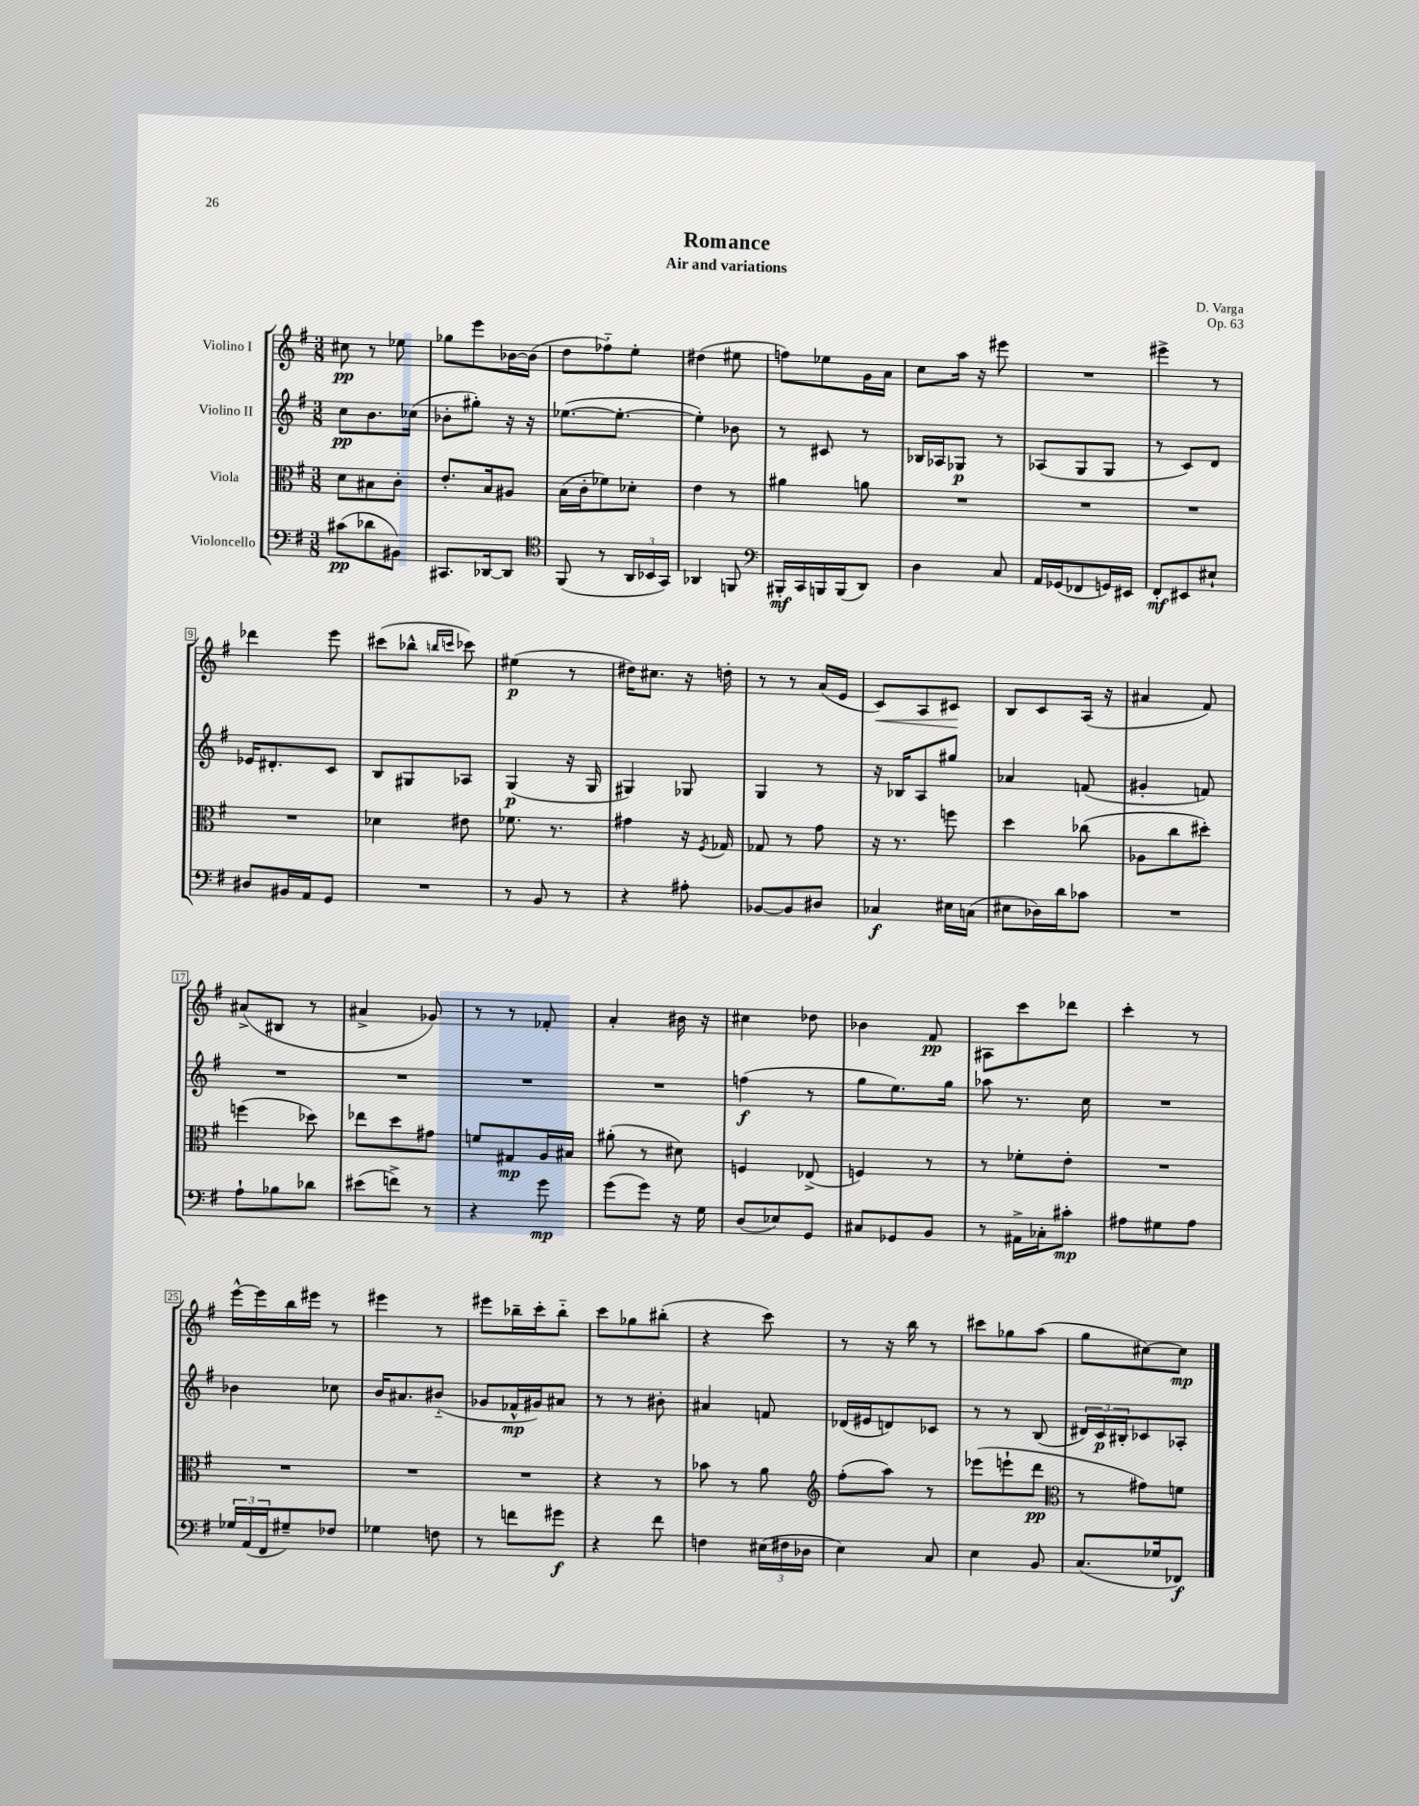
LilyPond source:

\header { title = "Romance" composer = "D. Varga" subtitle = "Air and variations" opus = "Op. 63" }
<<
\new StaffGroup <<
\new Staff = "s0" \with { instrumentName = "Violino I" } {
    \clef treble \key g \major \numericTimeSignature \time 3/8
    cis''8\pp r8 ees''8 |
    ges''8 e'''8 bes'16~ bes'16( |
    d''8 fes''8-_) e''8-. |
    dis''4( eis''8 |
    f''8) ees''8 g'16 a'16 |
    c''8 a''16 r16 eis'''8 |
    R4. |
    eis'''4-> r8 |
    des'''4 e'''8 |
    cis'''8( bes''8-^ \grace { b''16 c'''16 } ces'''8) |
    eis''4\p( r8 |
    dis''16) cis''8. r16 d''16-. |
    r8 r8 a'16( e'16 |
    c'8\<) a8 cis'8\! |
    b8 c'8 a16( r16 |
    ais'4 fis'8) |
    ais'8->( bis8 r8 |
    ais'4-> ges'8) |
    r8 r8 fes'8-. |
    a'4-. bis'16 r16 |
    cis''4 des''8 |
    bes'4 fis'8\pp |
    ais8 c'''8 des'''8 |
    c'''4-. r8 |
    e'''16~-^ e'''16 b''16 eis'''16 r8 |
    eis'''4 r8 |
    eis'''8 bes''16-- c'''16-. bes''8-_ |
    c'''8 ges''8 bis''8-.( |
    r4 c'''8) |
    r8 r16 b''16 r8 |
    cis'''8 ges''8 a''8( |
    g''8 cis''8~) cis''8\mp \bar "|." |
}
\new Staff = "s1" \with { instrumentName = "Violino II" } {
    \clef treble \key g \major \numericTimeSignature \time 3/8
    c''8\pp b'8. ces''16( |
    bes'8-. gis''8-.) r16 r16 |
    ees''8.~( ees''8.~-. |
    ees''4-.) bes'8 |
    r8 cis'8 r8 |
    bes16 aes16 ges8\p r8 |
    aes8( g8 g8 |
    r8 c'8) d'8 |
    ees'16 dis'8.-. c'8 |
    b8 gis8 aes8 |
    g4\p( r16 g16 |
    gis4) ges8 |
    g4 r8 |
    r16 bes16 a8 gis''8 |
    aes'4 f'8( |
    gis'4-. f'8) |
    R4. |
    R4. |
    R4. |
    R4. |
    f''4\f( r8 |
    g''8 e''8.) g''16 |
    aes''8 r8. c''16 |
    R4. |
    bes'4 ces''8 |
    b'16 ais'8. bis'8-_( |
    ges'8 fes'16-^\mp gis'16) ais'8 |
    r8 r8 bis'8-. |
    ais'4 f'8 |
    des'16( eis'16 d'8) ces'8 |
    r8 r8 b8( |
    \tuplet 3/2 { dis'16) c'16\p bis16-. } ces'8 aes8-. \bar "|." |
}
\new Staff = "s2" \with { instrumentName = "Viola" } {
    \clef alto \key g \major \numericTimeSignature \time 3/8
    d'8 bis8 c'8-. |
    e'8.-. b16 ais8 |
    b16( c'16-. fes'8) des'8-. |
    e'4 r8 |
    ais'4 a'8 |
    R4. |
    R4. |
    R4. |
    R4. |
    des'4 eis'8 |
    fes'8. r8. |
    gis'4 r16 \acciaccatura { fis8 } ges16 |
    ges8 r8 g'8 |
    r16 r8. f''8 |
    d''4 ces''8( |
    aes8 c''8 dis''8-.) |
    f''4( des''8) |
    ees''8 d''8 gis'8 |
    f'8 gis8\mp a16 bis16 |
    ais'8-.( r8 dis'8) |
    f4 ees8->( |
    f4) r8 |
    r8 fes'8-. e'8-. |
    R4. |
    R4. |
    R4. |
    R4. |
    r4 r8 |
    bes'8 r8 a'8 |
    \clef treble fis''8-.( a''8) r8 |
    ees'''8( e'''8-! d'''8\pp |
    \clef alto r8 gis'8) f'8 \bar "|." |
}
\new Staff = "s3" \with { instrumentName = "Violoncello" } {
    \clef bass \key g \major \numericTimeSignature \time 3/8
    cis'8\pp( des'8 bis,8) |
    cis,8. des,16~ des,8 |
    \clef tenor fis,8( r8 \tuplet 3/2 { a,16 bes,16 g,16) } |
    aes,4 f,8 |
    \clef bass bis,,16-.\mf c,16 b,,16 b,,16( d,8) |
    d4 c8 |
    a,16 ges,16( fes,8 g,16) eis,16 |
    fis,8-.\mf eis,8 eis8-! |
    dis8 bis,16 a,16 g,8 |
    R4. |
    r8 b,8 r8 |
    r4 ais8-. |
    bes,8~ bes,8 dis8 |
    ces4\f eis16 c16( |
    eis8 des16) d'16 ces'8 |
    R4. |
    a8-! bes8 des'8 |
    eis'8( f'8->) r8 |
    r4 g'8\mp |
    g'8( g'8) r16 g16 |
    d8( ees8) g,8 |
    cis8 ges,8 b,8 |
    r8 ais,16-> ces16-. cis'8-.\mp |
    ais8 gis8 ais8 |
    \tuplet 3/2 { ges16 a,16( fis,16 } gis8--) fes8 |
    ges4 f8 |
    r8 f'8 gis'8\f |
    r4 fis'8 |
    f4 \tuplet 3/2 { eis16( fis16 des16 } |
    e4) c8 |
    e4 b,8 |
    c8.( ges16 fes,8\f) \bar "|." |
}
>>
>>
\layout { \context { \Score \override BarNumber.stencil = #(make-stencil-boxer 0.1 0.3 ly:text-interface::print) } }
